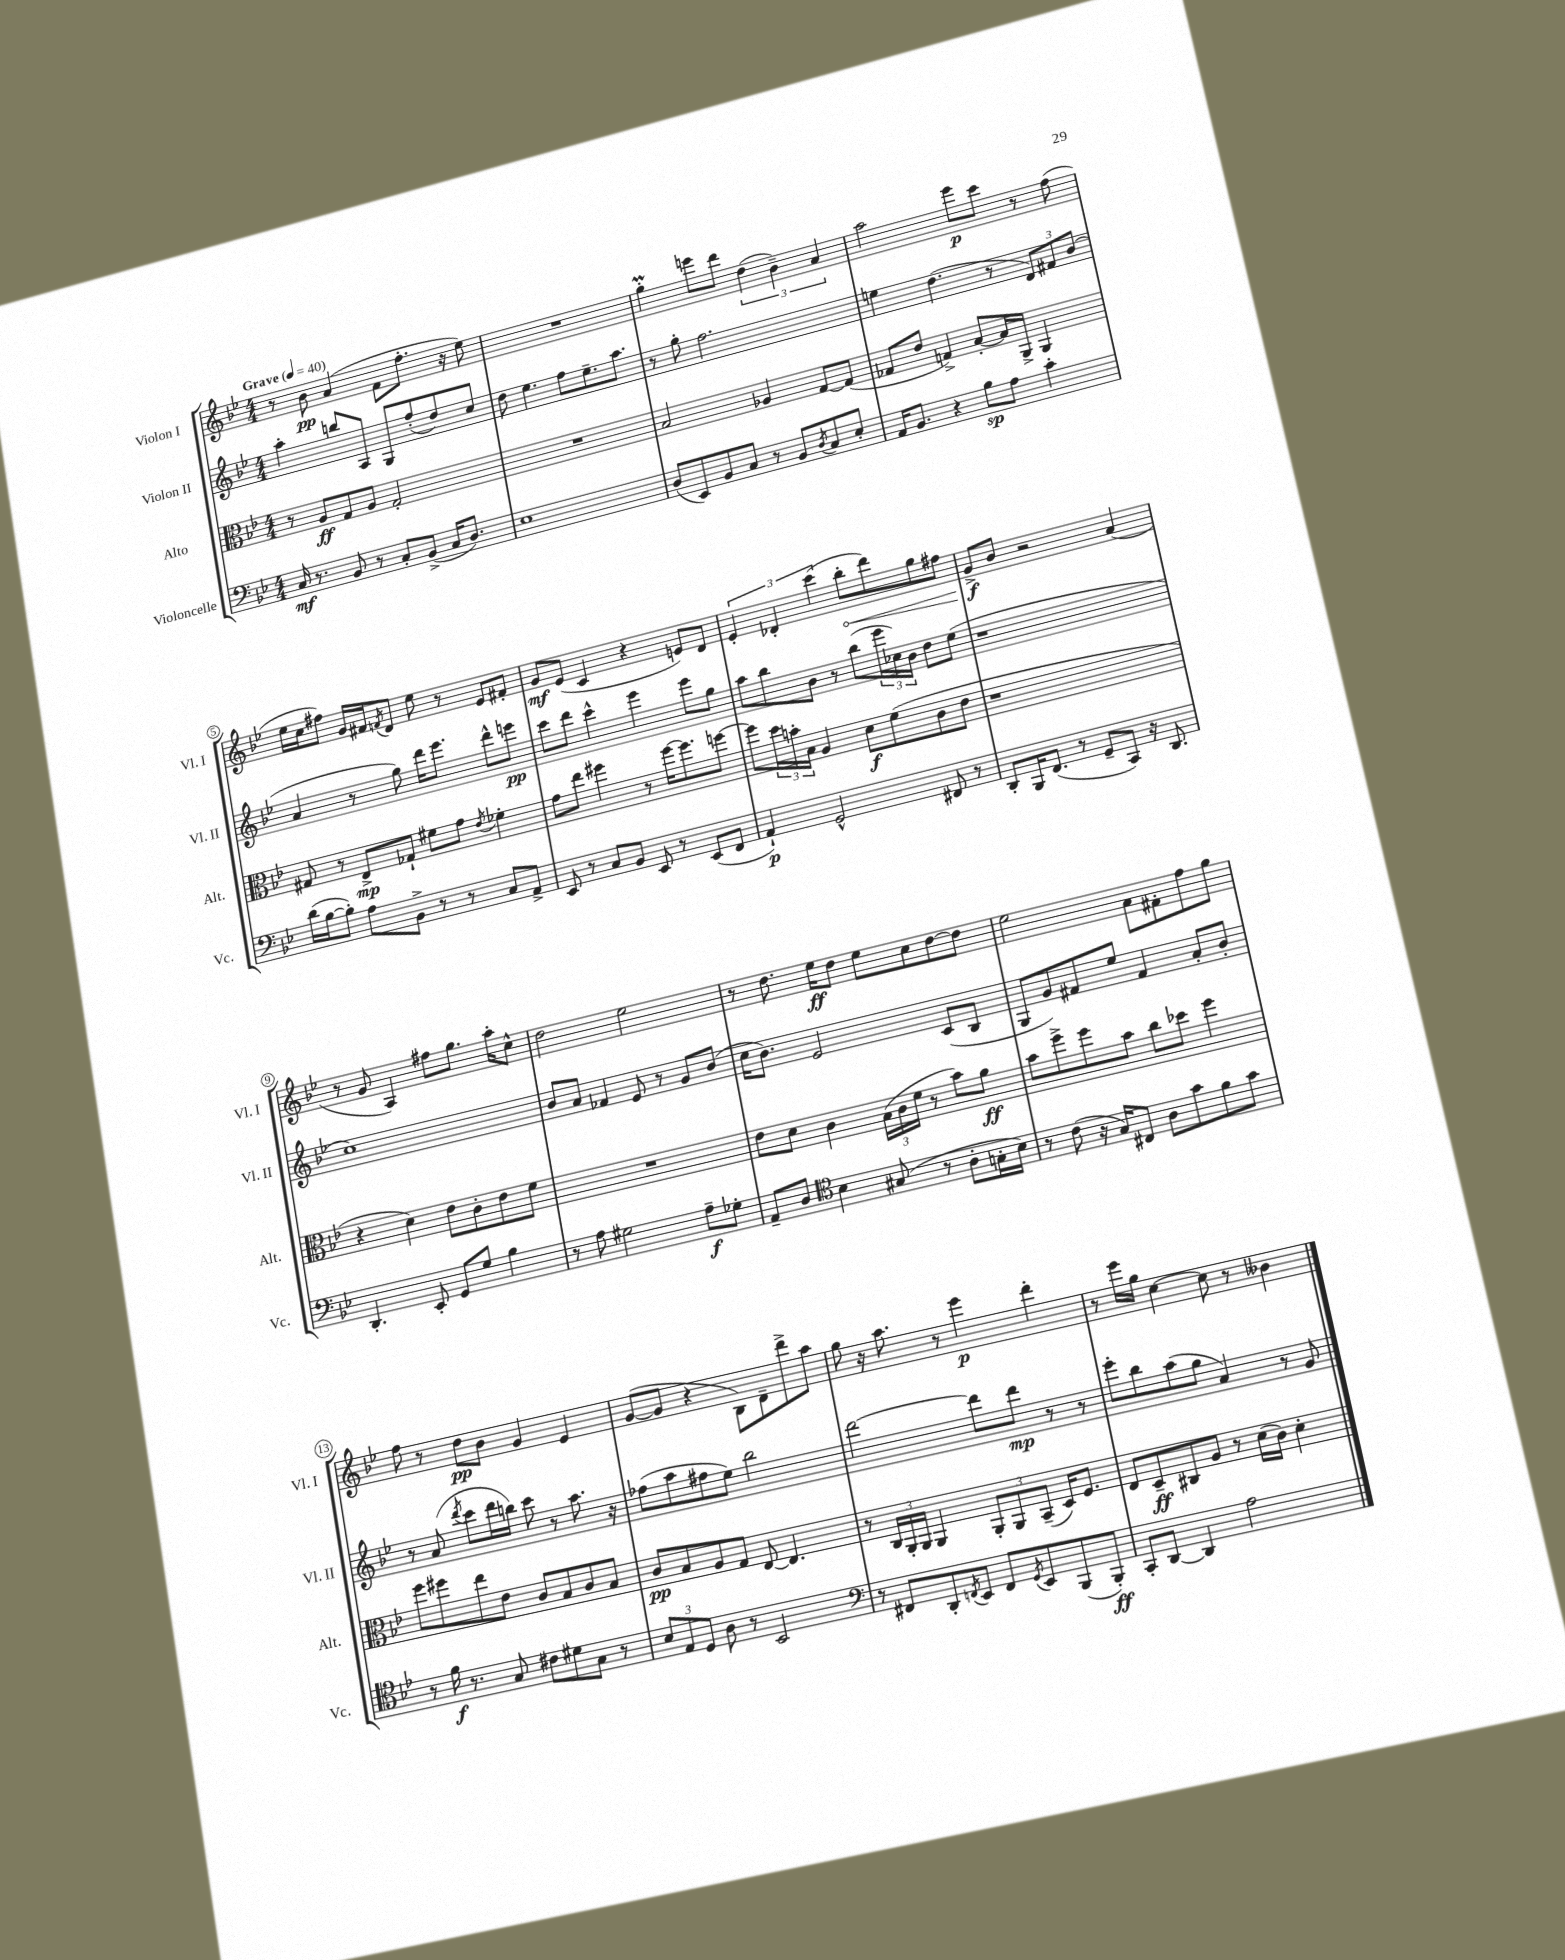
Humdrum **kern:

**kern	**kern	**kern	**kern
*staff4	*staff3	*staff2	*staff1
*clefF4	*clefC3	*clefG2	*clefG2
*k[b-e-]	*k[b-e-]	*k[b-e-]	*k[b-e-]
*M4/4	*M4/4	*M4/4	*M4/4
*MM40	*MM40	*MM40	*MM40
16C	8r	4aa'	8r
8.r	.	.	.
.	8A	.	8b-
8BB-	8G	8bb	(4a
8r	8A	8A	.
8C'	2G'	8G	8f
(8BB-^	.	(8ff'	8.ff'
16C	.	8dd)	.
8.D)	.	.	16r
.	.	8cc	8ee-)
=	=	=	=
1E-	1r	8dd	1r
.	.	4.ee-	.
.	.	8ff	.
.	.	8.ee-~	.
.	.	8.aa	.
=	=	=	=
(8D	2B-	8r	4gg'
8EE-)	.	8gg'	.
8BB-	.	2.ff	8eee
8C	.	.	8ddd
8r	4A-	.	(6dd
8BB-	.	.	.
.	.	.	6b-~)
8qD	.	.	.
8C	[8G	.	.
.	.	.	6a
8E-'	(8G]	.	.
=	=	=	=
16AA	8G-	4ee	2aa
8.BB-	.	.	.
.	8e-	.	.
4r	4G^)	(4.dd	.
8B-	[8B-'	.	8eee-
8A	16B-]	8r	8ccc
.	16AA^	.	.
4c'	4AA	12d)	8r
.	.	12f#	.
.	.	.	(8ff
.	.	(12b-	.
=	=	=	=
(16d	8G#	4a	16ee-
[16B-	.	.	16cc
8B-'])	8r	.	8ff#)
8A	8E-^	8r	16g
.	.	.	16f#
.	.	.	8qf
8BB-^	8G-`	8gg)	8d
8r	8f#	16ddd	8ee-
.	.	8.eee-	.
8r	8g	.	8r
.	8qe-	.	.
8C	4f-'	8ddd^^	8e-
8AA^	.	8eee	8f#'
=	=	=	=
8EE-	8g	8ccc	8g
8r	8ee-	8ddd	(8e-
8C	4ff#	4ccc^^	4c
8BB-	.	.	.
8EE-	8r	4eee-	4r
8r	[16ff#	.	.
.	8.ff#]	.	.
(8EE-	.	8eee-	8e)
8FF	[8ff	8gg	8d
=	=	=	=
4AA`)	8ff]	8aa	6e-'
.	24dd	8bb-	.
.	24b'	.	6d-'
.	24B-	.	.
2GG^^	4A	8b-	.
.	.	.	(6ccc
.	.	8r	.
.	8d	(8bb-	8bb-'
.	(8f	24eee-	8ddd)
.	.	24cc-)	.
.	.	24b-	.
8FF#	8c	8dd	8gg
8r	8e-	(8ee-	8ff#
=	=	=	=
8DD'	1r	1r	8g^
16BBB-	.	.	8b-
(8.FF	.	.	.
.	.	.	2r
8r	.	.	.
8GG~	.	.	.
8CC)	.	.	.
16r	.	.	(4a
8.DD	.	.	.
=	=	=	=
4.DD'	4r	1cc)	8r
.	.	.	8g
.	4d)	.	4A)
8EE-'	.	.	.
8GG	8e-	.	8ff#
8G	8c'	.	8.gg
4B-	8e-	.	.
.	.	.	16aa'
.	8f	.	8cc^^
=	=	=	=
8r	1r	8b-	2dd
8A	.	8a	.
2G#	.	4f-	.
.	.	8e-	2ee-
.	.	8r	.
8A~	.	8g	.
8G-'	.	(8b-	.
=	=	=	=
8AA~	8e-	16cc	8r
.	.	8.b-)	.
8D	8d	.	8.dd
*clefC4	*	*	*
4B-	4c	2e-	.
.	.	.	16ee-
.	.	.	8dd
(8G#	(24B-	.	8ee-
.	24c	.	.
.	24f	.	.
8r	8r	.	8cc
8A'	8b-)	(8c	[8dd
16G'	8a	8B-	8dd]
16B-)	.	.	.
=	=	=	=
8r	8b-	8G	2ee-
(8c	8ff^	8g)	.
16r	8ff	8f#	.
16G)	.	.	.
8C#	8b-	8ee-	.
8A	8cc	4f#	8a
8g	8dd-	.	8f#'
8f	4ff	8a'	8ff
8g	.	8b-'	8gg
=	=	=	=
8r	8ff	8r	8ff
16f	8ff#	(8a	8r
8.r	.	.	.
.	.	8qddd	.
.	8ee-	8ccc	8dd
8G	8e-	16ddd	8b-
.	.	16bb)	.
8c#	8c	8ccc	4g
8d#	8B-	8r	.
8G	8c	8.aa	4e-
8r	8B-	.	.
.	.	16r	.
=	=	=	=
12B-	8c	(8ff-	([8g
12E-	.	.	.
.	8B-	8aa	8g]
12D	.	.	.
8A	8A	8ff#	4r
8r	8G	8ee-)	.
2BB-	[8E-	2bb-	8B-)
.	4.E-]	.	8d~
.	.	.	8ddd^
.	.	.	8aa
=	=	=	=
*clefF4	*	*	*
8r	8r	[2ddd	8gg
8FF#	24C	.	16r
.	24AA'	.	.
.	.	.	8.aa
.	24AA	.	.
8DD'	4AA	.	.
8qFF	.	.	.
8EE-	.	.	8r
8FF	12AA'	8ddd]	4eee-
.	12AA	.	.
8qGG	.	.	.
8EE-	.	8ddd	.
.	(12BB-~	.	.
(8BBB-	16D)	8r	4ddd'
.	8.F	.	.
8BBB-')	.	8r	.
=	=	=	=
8CC'	8E-	8eee-'	8r
[8DD	8D~	8bb-	16eee-
.	.	.	16gg
4DD]	8C#	(8aa	[4cc
.	8A	8gg	.
2A	8r	4a)	8cc]
.	(16d	.	8r
.	16c)	.	.
.	4d'	8r	4b--
.	.	8g	.
==	==	==	==
*-	*-	*-	*-
